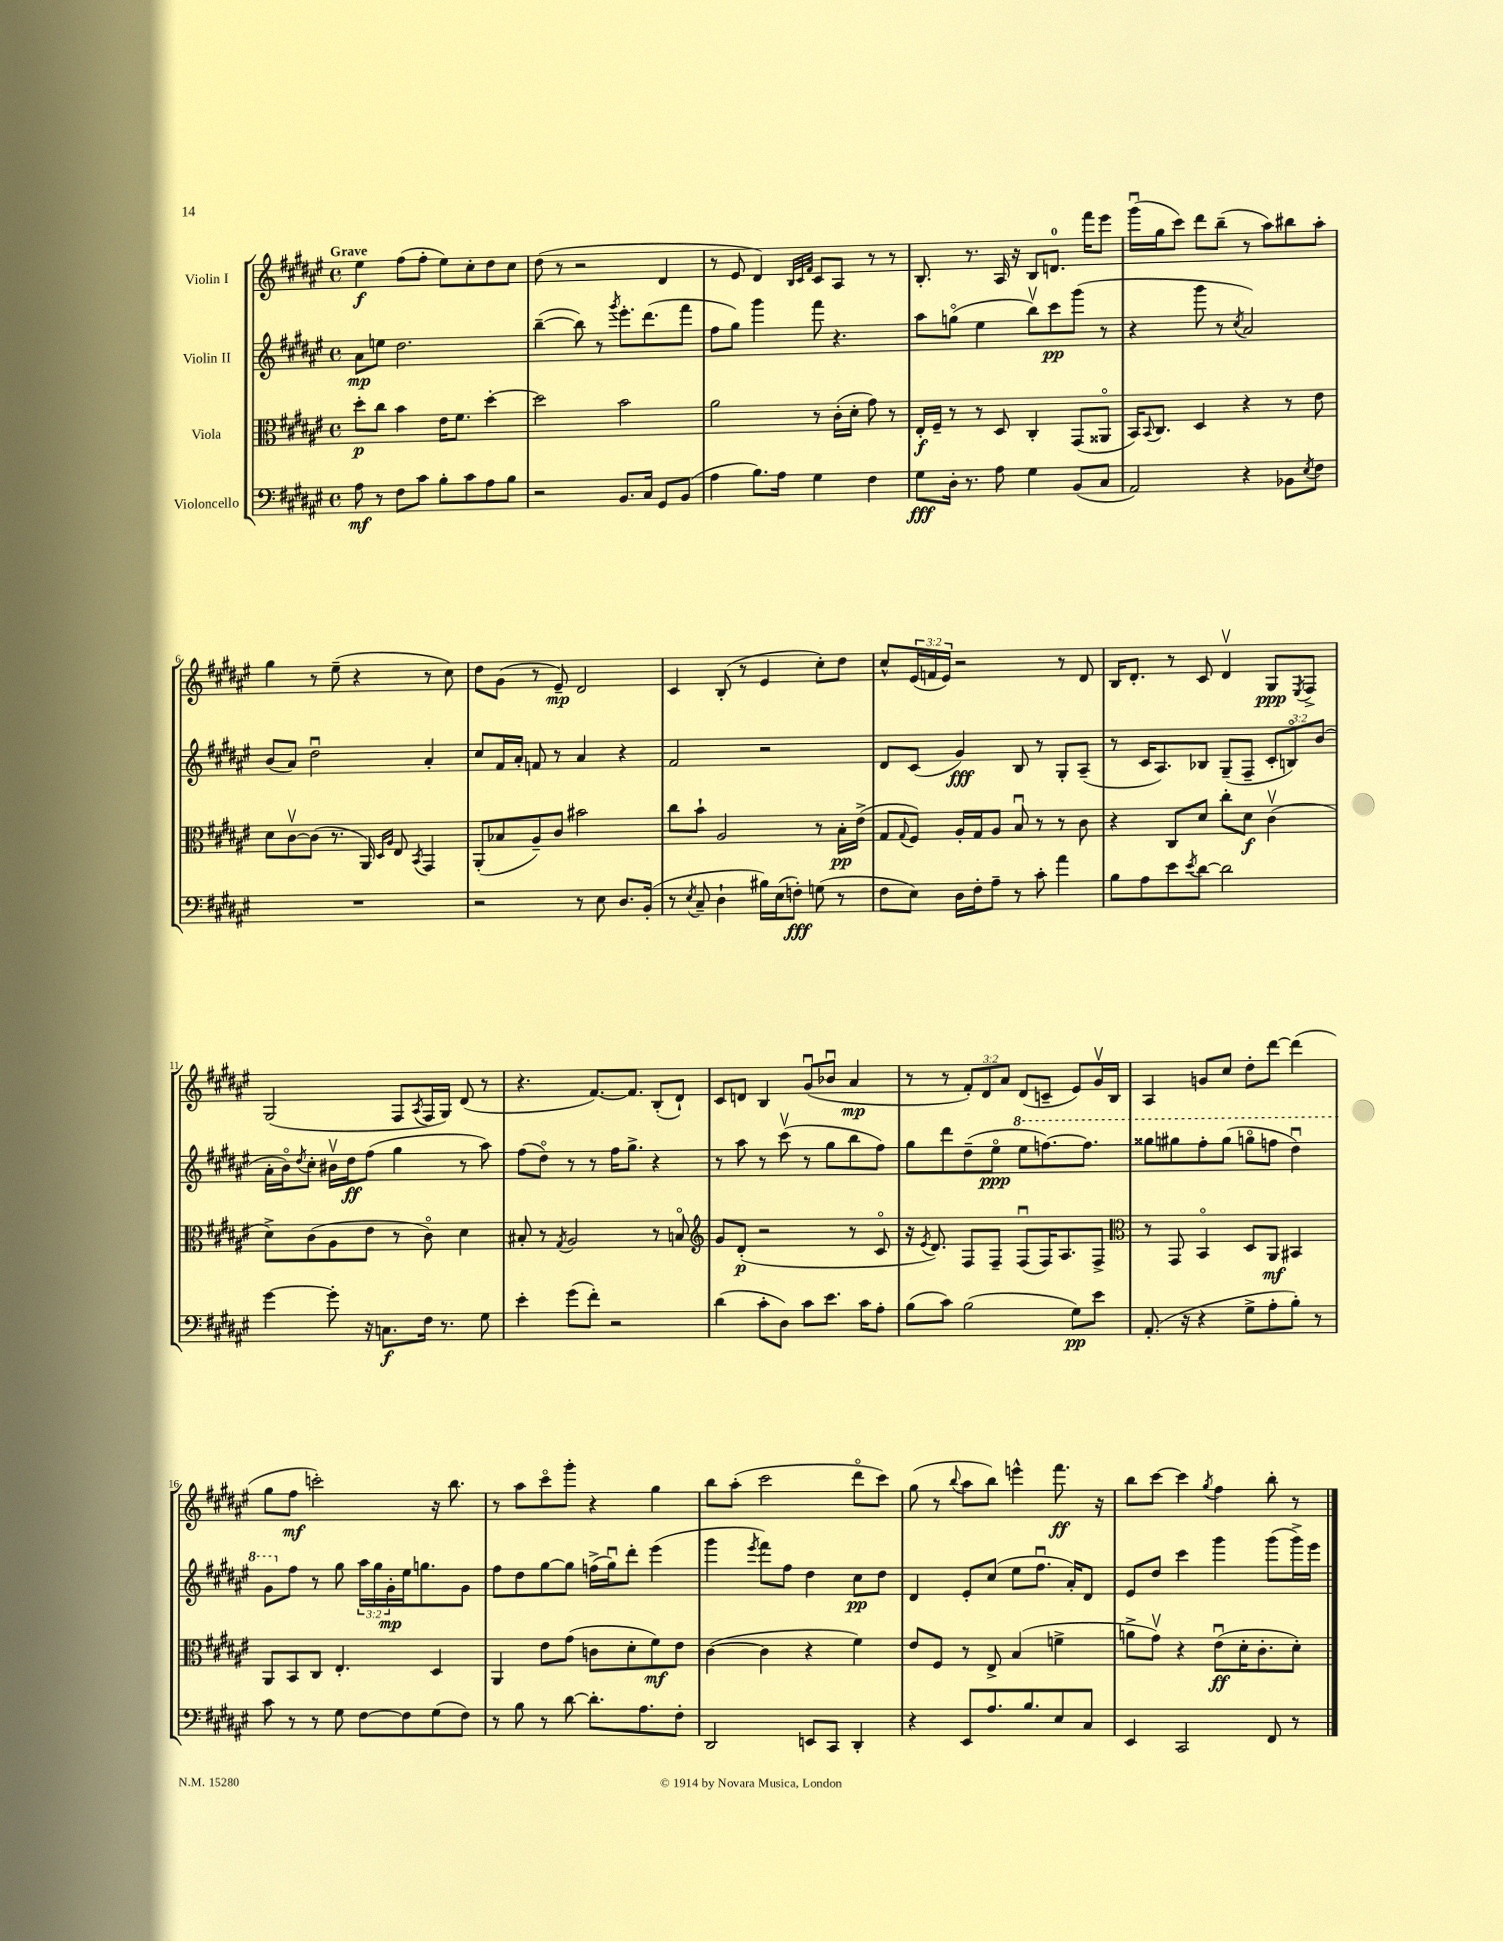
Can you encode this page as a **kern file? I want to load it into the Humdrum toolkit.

**kern	**dynam	**kern	**dynam	**kern	**dynam	**kern	**dynam
*part4	*part4	*part3	*part3	*part2	*part2	*part1	*part1
*staff4	*staff4	*staff3	*staff3	*staff2	*staff2	*staff1	*staff1
*I"Violoncello	*	*I"Viola	*	*I"Violin II	*	*I"Violin I	*
*clefF4	*	*clefC3	*	*clefG2	*	*clefG2	*
*k[f#c#g#d#a#e#]	*	*k[f#c#g#d#a#e#]	*	*k[f#c#g#d#a#e#]	*	*k[f#c#g#d#a#e#]	*
*M4/4	*	*M4/4	*	*M4/4	*	*M4/4	*
*met(c)	*	*met(c)	*	*met(c)	*	*met(c)	*
=1	=1	=1	=1	=1	=1	=1	=1
!	!	!	!	!	!	!LO:TX:a:B:t=Grave	!
8A#\	mf	8dd#'\L	p	8a#\L	mp	4ee#\	f
8r	.	8cc#\J	.	8een\J	.	.	.
8F#\L	.	4b\	.	2.dd#\	.	(8ff#\L	.
8c#\J	.	.	.	.	.	8ff#'\J	.
8B'\L	.	16e#\KL	.	.	.	8ee#\L)	.
.	.	8.f#\J	.	.	.	.	.
8c#\	.	.	.	.	.	8cc#'\	.
8A#\	.	[4dd#'\	.	.	.	8dd#\	.
8B\J	.	.	.	.	.	8cc#\J	.
=2	=2	=2	=2	=2	=2	=2	=2
2r	.	2dd#\]	.	([4bb~\	.	(8dd#\	.
.	.	.	.	.	.	8r	.
.	.	.	.	8bb\])	.	2r	.
.	.	.	.	8r	.	.	.
.	.	.	.	8qggg#/	.	.	.
8.BB/L	.	2b\	.	8.eee#'\L	.	.	.
16C#/Jk	.	.	.	(8.ddd#\	.	.	.
8GG#/L	.	.	.	.	.	4d#/	.
(8BB/J	.	.	.	8fff#\J	.	.	.
=3	=3	=3	=3	=3	=3	=3	=3
4A#\	.	2a#\	.	8ff#\L	.	8r	.
.	.	.	.	8gg#\J)	.	8e#/	.
8.B\L)	.	.	.	4ggg#\	.	4d#/)	.
16A#\Jk	.	.	.	.	.	.	.
.	.	.	.	.	.	32qqB/LLL	.
.	.	.	.	.	.	32qqc#/	.
.	.	.	.	.	.	32qqf#/JJJ	.
4G#\	.	8r	.	8fff#\	.	8c#/L	.
.	.	(16c#'\LL	.	4.r	.	8A#/J	.
.	.	16d#'\JJ	.	.	.	.	.
4F#\	.	8g#\)	.	.	.	8r	.
.	.	8r	.	.	.	8r	.
=4	=4	=4	=4	=4	=4	=4	=4
8G#\L	fff	16E#'/LL	f	8aa#\L	.	8.B'/	.
.	.	16F#~/JJ	.	.	.	.	.
16D#'\Jk	.	8r	.	(8ggn\J	.	.	.
8.r	.	.	.	.	.	8.r	.
.	.	8r	.	4ee#\	.	.	.
8A#\	.	8D#/	.	.	.	16A#/	.
.	.	.	.	.	.	16r	.
4G#\	.	4C#'/	.	8bbv\L)	.	8B/L	.
.	.	.	.	8ccc#\	pp	8.dn/J	.
(8BB/L	.	(8GG#/L	.	(8ggg#\J	.	.	.
.	.	.	.	.	.	16fff#\KL	.
8C#/J	.	8AA##X/J	.	8r	.	8eee#\J	.
=5	=5	=5	=5	=5	=5	=5	=5
2AA#/)	.	16BB/KL)	.	4r	.	(16ggg#u\LL	.
.	.	8qqBB/	.	.	.	.	.
.	.	8.C#/J	.	.	.	16gg#\J	.
.	.	.	.	.	.	8ccc#\J)	.
.	.	4D#/	.	8ggg#\	.	8ddd#\L	.
.	.	.	.	8r	.	(8bb~\J	.
.	.	.	.	8qcc#/	.	.	.
4r	.	4r	.	2a#/)	.	8r	.
.	.	.	.	.	.	8aa#\L)	.
8BB-X\L	.	8r	.	.	.	8bb#X\	.
8qE#/	.	.	.	.	.	.	.
8F#\J	.	8e#\	.	.	.	8aa#'\J	.
!!LO:LB:g=z
=6	=6	=6	=6	=6	=6	=6	=6
1r	.	8d#\L	.	(8b/L	.	4gg#\	.
.	.	[8c#v\	.	8a#/J)	.	.	.
.	.	(8c#\J]	.	2dd#u\	.	8r	.
.	.	8.r	.	.	.	(8ee#~\	.
.	.	.	.	.	.	4r	.
.	.	16AA#/)	.	.	.	.	.
.	.	16qqD#/LL	.	.	.	.	.
.	.	16qqA#/JJ	.	.	.	.	.
.	.	8E#/	.	.	.	.	.
.	.	8qBB/	.	.	.	.	.
.	.	4GG#/	.	4a#'/	.	8r	.
.	.	.	.	.	.	8cc#\)	.
=7	=7	=7	=7	=7	=7	=7	=7
2r	.	(8AA#'/L	.	8cc#/L	.	8dd#\L	.
.	.	8B-X/	.	16f#/L	.	(8g#\J	.
.	.	.	.	16a#'/JJ	.	.	.
.	.	8A#~/)	.	8fn/	.	8r	.
.	.	8c#/J	.	8r	.	8e#~/)	mp
8r	.	2b#X\	.	4a#/	.	2d#/	.
8E#\	.	.	.	.	.	.	.
8.D#/L	.	.	.	4r	.	.	.
(16BB'/Jk	.	.	.	.	.	.	.
=8	=8	=8	=8	=8	=8	=8	=8
8r	.	8cc#\L	.	2f#/	.	4c#/	.
8qE#/	.	.	.	.	.	.	.
8C#~/	.	8b`\J	.	.	.	.	.
4D#`\	.	2A#/	.	.	.	(8B'/	.
.	.	.	.	.	.	8r	.
16B#X\LL)	.	.	.	2r	.	4e#/	.
(16E#\J	.	.	.	.	.	.	.
8Fn'\J)	fff	.	.	.	.	.	.
(8Gn\	.	8r	.	.	.	8cc#'\L)	.
8r	.	16B'\LL	pp	.	.	8dd#\J	.
.	.	(16e#^\JJ	.	.	.	.	.
=9	=9	=9	=9	=9	=9	=9	=9
8F#\L	.	8G#/L	.	8d#/L	.	8cc#^^/L	.
.	.	8qqG#/	.	.	.	.	.
8E#\J)	.	8F#/J)	.	(8c#/J	.	(24e#/L	.
.	.	.	.	.	.	24fn/	.
.	.	.	.	.	.	24e#/JJ)	.
16D#\LL	.	16A#'/LL	.	4g#/)	fff	2r	.
16F#'\J	.	16G#/J	.	.	.	.	.
8A#~\J	.	8A#/J	.	.	.	.	.
8r	.	8Bu/	.	8B/	.	.	.
8c#'\	.	8r	.	8r	.	.	.
4a#\	.	8r	.	8G#'/L	.	8r	.
.	.	8c#\	.	(8A#~/J	.	8d#/	.
=10	=10	=10	=10	=10	=10	=10	=10
8B\L	.	4r	.	8r	.	16B/KL	.
.	.	.	.	.	.	8.d#'/J	.
8A#\	.	.	.	16c#/KL	.	.	.
.	.	.	.	8.A#/)	.	.	.
8e#\	.	8C#/L	.	.	.	8r	.
8qe#/	.	.	.	.	.	.	.
[8d#\J	.	8d#/J	.	8B-X/J	.	8c#/	.
2d#\]	.	8cc#'\L	.	(8G#~/L	.	4d#v/	.
.	.	8d#\J	f	8F#~/J	.	.	.
.	.	(4c#v\	.	12c#'/L	.	8G#/L	ppp
.	.	.	.	12Bn/)	.	.	.
.	.	.	.	.	.	8qE#/	.
.	.	.	.	.	.	8F#^/J	.
.	.	.	.	(12b/J	.	.	.
!!LO:LB:g=z
=11	=11	=11	=11	=11	=11	=11	=11
[4g#\	.	8d#^\L)	.	16a#'\LL	.	(2G#/	.
.	.	.	.	16b\J)	.	.	.
.	.	.	.	8qdd#/	.	.	.
.	.	(8c#\	.	8cc#'\J	.	.	.
8g#'\]	.	8A#\	.	16b#Xv\LL	.	.	.
.	.	.	.	16dd#\J	ff	.	.
16r	.	8e#\J	.	(8ff#\J	.	.	.
8.Cn\L	f	.	.	.	.	.	.
.	.	8r	.	4gg#\	.	8F#/L	.
.	.	.	.	.	.	8qA#/	.
16F#\Jk	.	8c#\)	.	.	.	16F#/L	.
8.r	.	.	.	.	.	16G#/JJ)	.
.	.	4d#\	.	8r	.	(8d#/	.
8G#\	.	.	.	8aa#\)	.	8r	.
=12	=12	=12	=12	=12	=12	=12	=12
4e#'\	.	8B#X'/	.	(8ff#\L	.	4.r	.
.	.	8r	.	8dd#\J)	.	.	.
.	.	8qG#/	.	.	.	.	.
(8g#\L	.	2A#/	.	8r	.	.	.
8f#'\J)	.	.	.	8r	.	[8.f#/L)	.
2r	.	.	.	16ff#\KL	.	.	.
.	.	.	.	8.gg#^\J	.	8.f#/J]	.
.	.	8r	.	4r	.	(8B'/L	.
.	.	8Bn/	.	.	.	8d#`/J)	.
=13	=13	=13	=13	=13	=13	=13	=13
*	*	*clefG2	*	*	*	*	*
(4d#\	.	8g#/L	.	8r	.	8c#/L	.
.	.	(8d#'/J	p	8aa#\	.	8dn/J	.
8c#'\L	.	2r	.	8r	.	4B/	.
8D#\J)	.	.	.	(8ccc#v\	.	.	.
8c#\L	.	.	.	8r	.	(8g#u/L	.
8.e#\J	.	.	.	8gg#\L	.	8b-Xu/J	.
.	.	8r	.	8bb\	.	4a#/	mp
16c#\KL	.	.	.	.	.	.	.
8A#'\J	.	8c#/	.	8ff#\J)	.	.	.
=14	=14	=14	=14	=14	=14	=14	=14
(8B\L	.	16r	.	8gg#\L	.	8r	.
.	.	8qe#/	.	.	.	.	.
.	.	8.d#/)	.	.	.	.	.
8c#\J)	.	.	.	8ddd#\	.	8r	.
(2B\	.	8F#/L	.	(8dd#~\	.	12f#'/L)	.
.	.	.	.	.	.	12d#/	.
.	.	8F#~/J	.	8ee#\J	ppp	.	.
.	.	.	.	.	.	12a#/J	.
*	*	*	*	*8va	*	*	*
.	.	(8F#u/L	.	8eee#\L	.	(8d#/L	.
.	.	16F#/K)	.	[8.fffn\)	.	8cn~/J	.
.	.	8.A#/	.	.	.	.	.
8G#\L)	pp	.	.	.	.	8e#/L)	.
.	.	.	.	8.fff\J]	.	.	.
8e#\J	.	8F#^/J	.	.	.	16g#v/L	.
.	.	.	.	.	.	16B/JJ	.
=15	=15	=15	=15	=15	=15	=15	=15
*	*	*clefC3	*	*	*	*	*
(8.AA#'/	.	8r	.	8ggg##X\L	.	4A#/	.
.	.	8GG#/	.	8ggg#X\	.	.	.
16r	.	.	.	.	.	.	.
4r	.	4BB/	.	8fff#'\	.	8gn/L	.
.	.	.	.	(8ggg#\J	.	8cc#/J	.
8G#^\L	.	8D#/L	.	8gggn\L	.	8dd#'\L	.
8A#'\	.	8AA#/J	mf	8fffn\J	.	[8ddd#\J	.
8B'\J)	.	4BB#X/	.	4ddd#u\)	.	(4ddd#\]	.
8r	.	.	.	.	.	.	.
!!LO:LB:g=z
=16	=16	=16	=16	=16	=16	=16	=16
8c#\	.	8AA#/L	.	8gg#\L	.	8gg#\L	.
*	*	*	*	*X8va	*	*	*
8r	.	8BB/	.	8ff#\J	.	8ff#\J	mf
8r	.	8C#/J	.	8r	.	2cccn'\)	.
8G#\	.	4.E#'/	.	8gg#\	.	.	.
[8F#\L	.	.	.	24aa#\LL	.	.	.
.	.	.	.	24gg#\	.	.	.
.	.	.	.	24g#'\	mp	.	.
8F#\]	.	.	.	16ee#\J	.	.	.
.	.	.	.	8.ggn\	.	.	.
(8G#\	.	4D#/	.	.	.	16r	.
.	.	.	.	.	.	8.bb\	.
8F#\J)	.	.	.	8g#\J	.	.	.
=17	=17	=17	=17	=17	=17	=17	=17
8r	.	4AA#/	.	8ff#\L	.	8r	.
8B\	.	.	.	8dd#\	.	8aa#\L	.
8r	.	8e#\L	.	[8gg#\	.	8ccc#\	.
[8d#\	.	(8g#\J	.	8gg#\J]	.	8ggg#'\J	.
8.d#'\L]	.	8cn\L	.	(16ffn^\LL	.	4r	.
.	.	.	.	16gg#u\J)	.	.	.
.	.	8d#'\	.	8ddd#'\J	.	.	.
8.A#\	.	.	.	.	.	.	.
.	.	8f#\)	mf	(4eee#\	.	4gg#\	.
8F#'\J	.	8e#\J	.	.	.	.	.
=18	=18	=18	=18	=18	=18	=18	=18
2DD#/	.	([4c#\	.	4ggg#\	.	8bb\L	.
.	.	.	.	.	.	(8aa#'\J	.
.	.	.	.	8qeee#/	.	.	.
.	.	4c#\]	.	8fff#\L)	.	2ccc#\	.
.	.	.	.	8ff#\J	.	.	.
8EEn/L	.	4r	.	4dd#\	.	.	.
8CC#/J	.	.	.	.	.	.	.
4DD#'/	.	4f#\)	.	8cc#\L	pp	8ddd#\L	.
.	.	.	.	8dd#\J	.	8ccc#\J)	.
=19	=19	=19	=19	=19	=19	=19	=19
4r	.	8e#/L	.	4d#/	.	(8gg#\	.
.	.	8F#/J	.	.	.	8r	.
.	.	.	.	.	.	8qqbb/	.
8EE#/L	.	8r	.	8e#'/L	.	8aa#\L	.
8.A#/	.	8E#^/	.	(8cc#/J	.	8bb\J)	.
.	.	(4B/	.	8ee#\L	.	4eeen^^\	.
8.B/	.	.	.	.	.	.	.
.	.	.	.	8.ff#u\J	.	.	.
8E#/	.	4fn^\	.	.	.	8.fff#\	ff
.	.	.	.	16a#'/KL)	.	.	.
8C#/J	.	.	.	8d#/J	.	.	.
.	.	.	.	.	.	16r	.
=20	=20	=20	=20	=20	=20	=20	=20
4EE#/	.	8an^\L	.	8e#/L	.	8bb\L	.
.	.	8g#v\J)	.	8dd#/J	.	[8ccc#\J	.
2CC#/	.	4r	.	4ccc#\	.	4ccc#\]	.
.	.	.	.	.	.	8qgg#/	.
.	.	(8e#u\L	ff	4ggg#\	.	4ff#\	.
.	.	16d#'\K	.	.	.	.	.
.	.	8.c#'\	.	.	.	.	.
8FF#/	.	.	.	(8ggg#\L	.	8bb'\	.
8r	.	8d#'\J)	.	16ggg#^\L)	.	8r	.
.	.	.	.	16eee#\JJ	.	.	.
==	==	==	==	==	==	==	==
*-	*-	*-	*-	*-	*-	*-	*-
